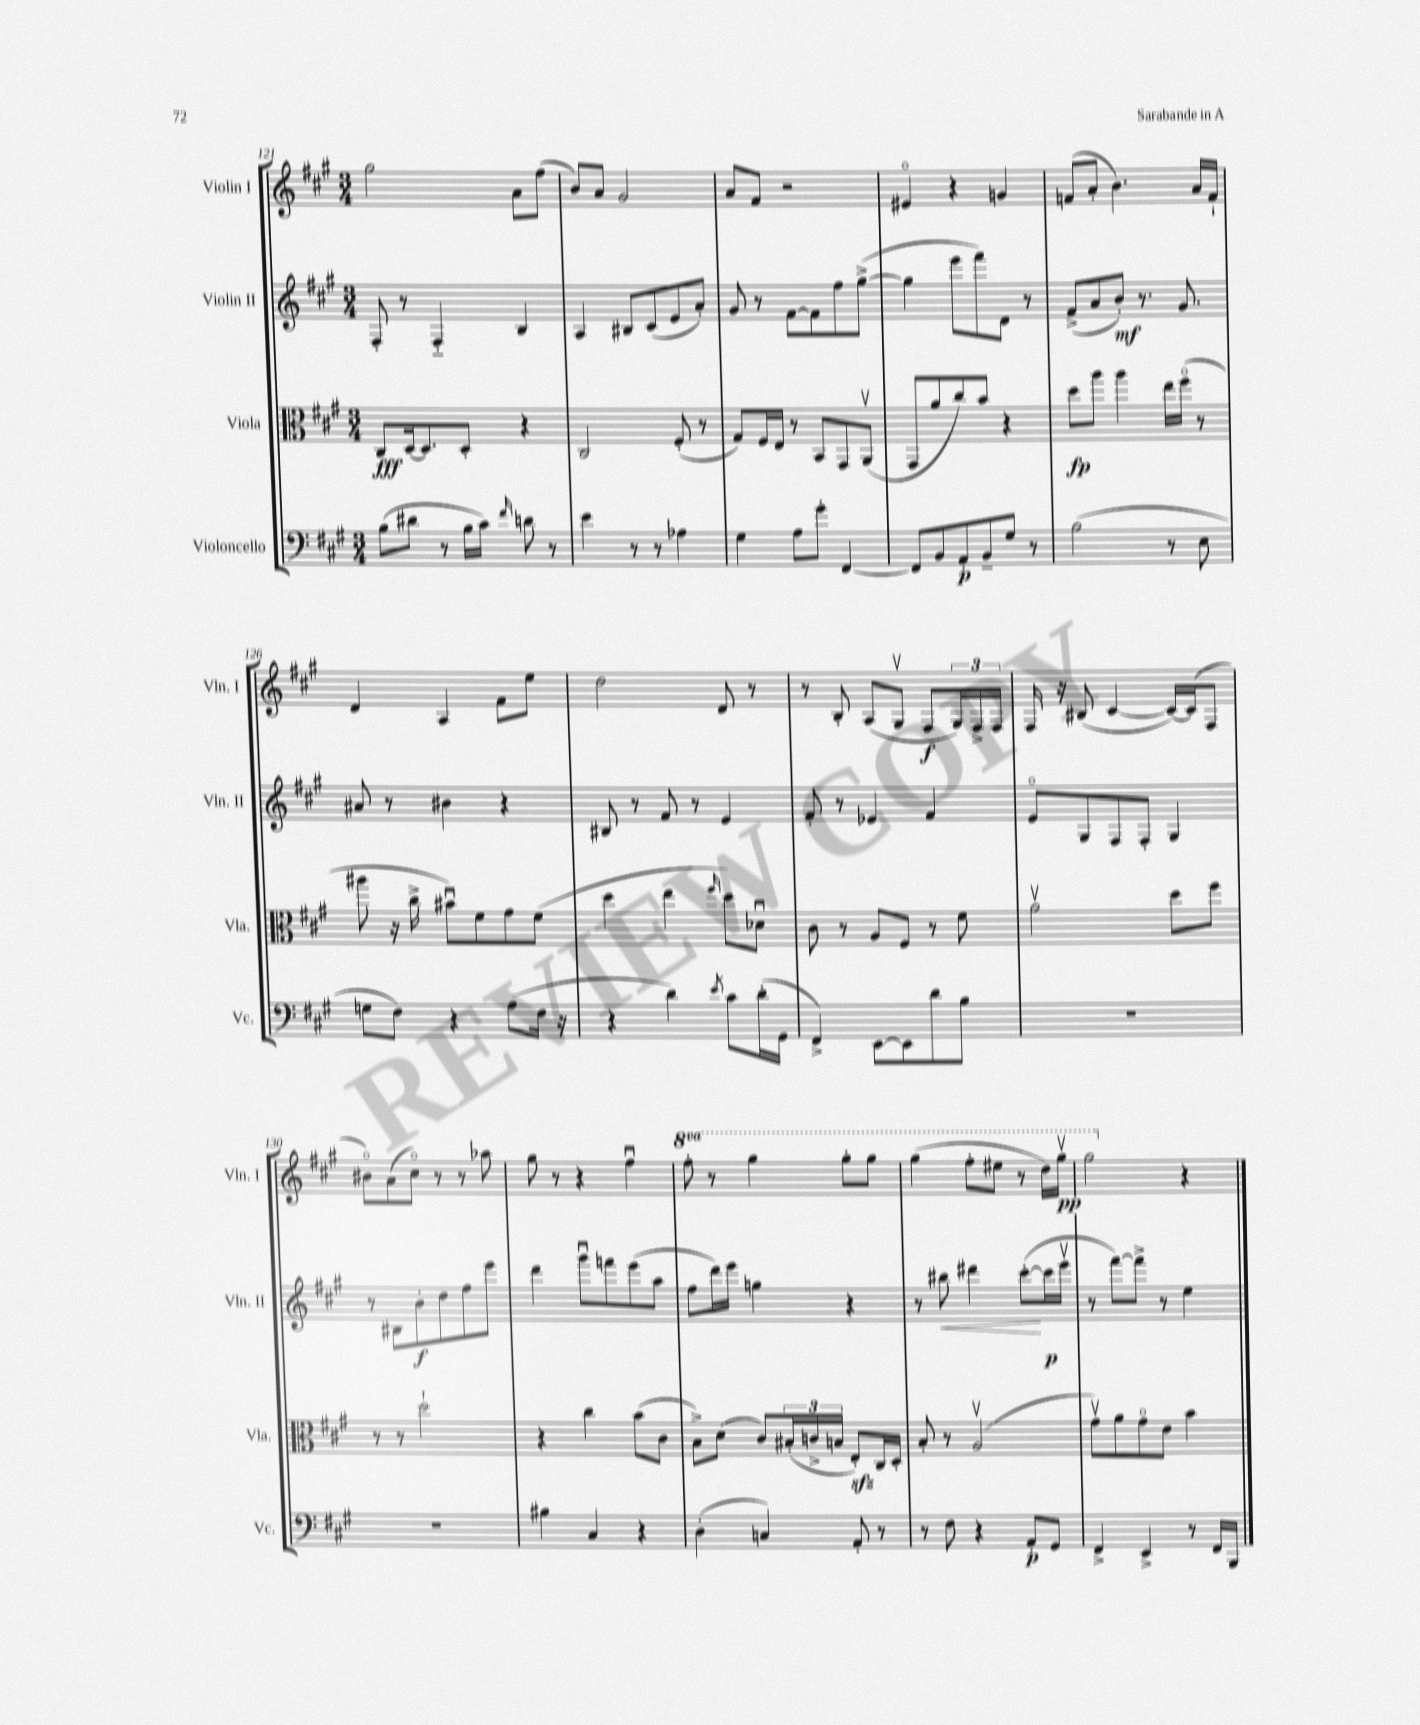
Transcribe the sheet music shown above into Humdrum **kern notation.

**kern	**kern	**kern	**kern
*staff4	*staff3	*staff2	*staff1
*clefF4	*clefC3	*clefG2	*clefG2
*k[f#c#g#]	*k[f#c#g#]	*k[f#c#g#]	*k[f#c#g#]
*M3/4	*M3/4	*M3/4	*M3/4
(8B	8C#	8F#'	2gg#
8d#	[16D	8r	.
.	8.D]	.	.
8r	.	4F#'~	.
16B	8D'	.	.
16c#)	.	.	.
16qqf#	.	.	.
8d	4r	4B	8a
8r	.	.	(8ff#
=	=	=	=
4e	2C#	4A	8b)
.	.	.	8a
8r	.	8B#	2g#
8r	.	(8c#	.
4A-	(8F#'	8e	.
.	8r	8a')	.
=	=	=	=
4G#	8G#)	8g#	8a
.	16F#	8r	8f#
.	16E	.	.
8A	8r	[8f#	2r
8g#'	8BB	8f#]	.
[4FF#	8GG#	8ff#	.
.	(8AAv	([8gg#^	.
=	=	=	=
8FF#]	8GG#	4gg#]	4e#o
8BB	8a	.	.
8AA'	8cc#)	8eee	4r
8BB~	8b	8fff#)	.
8G#	4r	8d	4g
8r	.	8r	.
=	=	=	=
(2B	8dd	(8f#^	(8f
.	8aa	8a	8a'
.	4aa	8b')	4.b)
.	.	8.r	.
8r	16ee	.	.
.	(16ff#o	8.g#	.
8E	8r	.	16a
.	.	.	16f`
=	=	=	=
8G	8aa#	8a#	4d
8F#)	16r	8r	.
.	16cc#^	.	.
4r	8b#u)	4b#	4A
.	8f#	.	.
(8A	8g#	4r	8f#
16F#	(8f#	.	8ee
16r	.	.	.
=	=	=	=
4r	4dd	8B#	2dd
.	.	8r	.
4d)	4ee	8f#	.
.	.	8r	.
8qe	16qqff#	.	.
8c#	8dd)	4e	8d
(16d'	8d-u	.	8r
16GG#	.	.	.
=	=	=	=
4FF#^)	8c#	8f#'	8r
.	8r	8r	8B'
[8EE	8A	4e-	(8A
8EE]	8F#	.	8G#v
8d	8r	4f#	8F#
8B	8f#	.	24G#)
.	.	.	24F#^
.	.	.	24F#
=	=	=	=
2.r	2av	8eo	16F#
.	.	.	16r
.	.	8G#	(8B#
.	.	8F#	[4c#
.	.	8F#'	.
.	8dd	4G#	16c#_)
.	.	.	(16c#]
.	8ff#	.	8F#
=	=	=	=
2.r	8r	8r	8b#o)
.	8r	8B#	(8a
.	2dd`	8b'	8cc#o)
.	.	8dd	8r
.	.	8ff#	8r
.	.	8eee	8aa-
=	=	=	=
4B#	4r	4ddd	8gg#
.	.	.	8r
4C#	4cc#	8ggg#u	4r
.	.	8fff	.
4r	(8b	(8eee	4ff#u
.	8c#	8aa	.
=	=	=	=
(4D'	8B^)	8ff#	8fff#'
.	(8d	16ddd)	8r
.	.	16eee	.
4C)	8c#)	4gg	4ggg#
.	(24B#'	.	.
.	24c^	.	.
.	24B	.	.
8AA'	8E')	4r	8ggg#'
8r	16C#	.	8ggg#
.	16D'	.	.
=	=	=	=
8r	8B'	8r	(4ggg#
8F#	8r	8bb#	.
4r	(2Av	4ddd#	8fff#'
.	.	.	8eee#
8AA'	.	([8ccc#'	8r
8GG#	.	16ccc#]	16ddd)
.	.	16eeev	16ggg#v
=	=	=	=
4FF#^	8g#v)	8r	2ggg#
.	8a	[8fff#)	.
4EE^	8g#o	8fff#^]	.
.	8e	8r	.
8r	4b	4ee	4r
16FF#	.	.	.
16BBB	.	.	.
==	==	==	==
*-	*-	*-	*-
